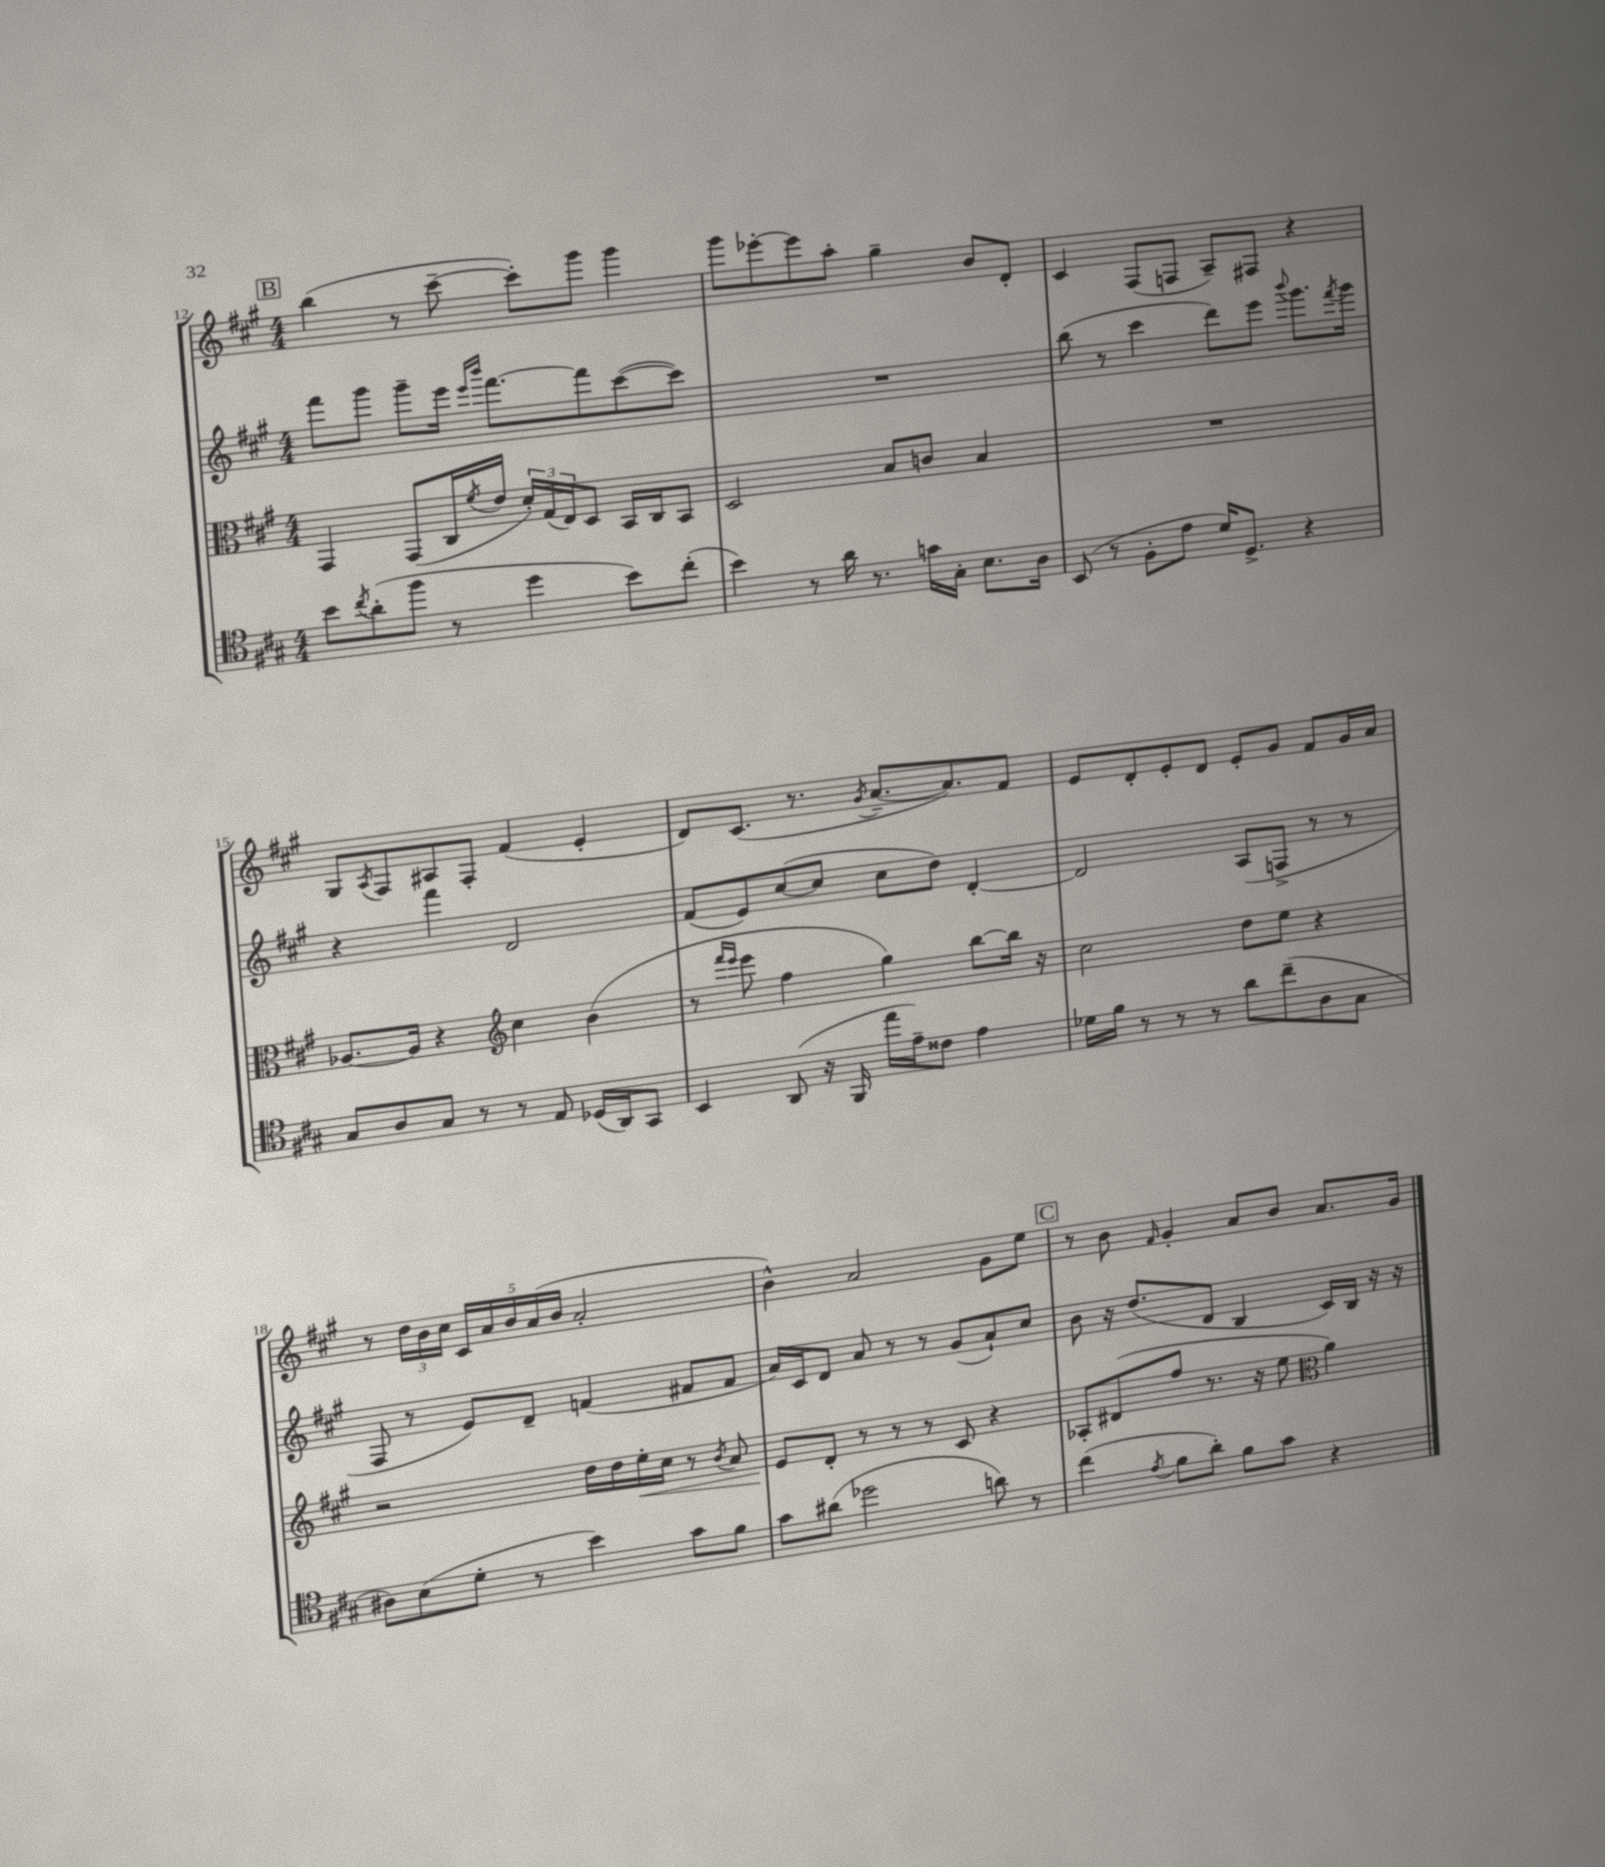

**kern	**kern	**kern	**kern
*staff4	*staff3	*staff2	*staff1
*clefC4	*clefC3	*clefG2	*clefG2
*k[f#c#g#]	*k[f#c#g#]	*k[f#c#g#]	*k[f#c#g#]
*M4/4	*M4/4	*M4/4	*M4/4
8b\L	4GG#/	8fff#\L	(4bb\
8qcc#/	.	.	.
(8a'\	.	8ggg#\J	.
8ff#\J	(8GG#/L	8ggg#~\L	8r
8r	16C#/L	16eee\Jk	[8ccc#~\
.	.	16qqeee/LL	.
.	8qf#/	16qqbbb/JJ	.
.	16e/JJ	[8.fff#\L	.
4dd\	24d'/LL)	.	8ccc#'\]L)
.	(24G#/	.	.
.	24E/J)	.	.
.	8D/J	8fff#\]	8ggg#\J
8b\L)	16BB/LL	([8ccc#\	4ggg#\
.	16C#/J	.	.
(8cc#'\J	8BB/J	8ccc#\]J)	.
=	=	=	=
4b\)	2D/	1r	8ggg#\L
.	.	.	[8eee-'\
8r	.	.	8eee-\]
16a\	.	.	8aa'\J
8.r	.	.	.
.	8B/L	.	4gg#~\
16g\LL	8c/J	.	.
16G#'\JJ	.	.	.
8.B\L	4B/	.	8b/L
.	.	.	8d'/J
16A\Jk	.	.	.
=	=	=	=
(8BB/	1r	(8bb\	4c#/
8r	.	8r	.
8F#'\L	.	4ccc#\	(8F#/L
8e\J	.	.	8F/J
16d/LK)	.	8ddd\L)	8A~/L)
8.D^/J	.	.	.
.	.	8eee\J	8F#/J
.	.	8qqbbb/	.
4r	.	8.ggg#\L	4r
.	.	8qfff#/	.
.	.	16ggg#\Jk	.
=	=	=	=
8G#/L	[8.A-/L	4r	8G#/L
.	.	.	8qA/
8A/	.	.	8F#/
.	16A-/]Jk	.	.
8G#/J	4r	4fff#\	8A#/
8r	.	.	8F#'/J
*	*clefG2	*	*
8r	4cc#\	2d/	(4f#/
8E/	.	.	.
(16D-/LL	(4b\	.	4e'/
16AA/J)	.	.	.
8GG#/J	.	.	.
=	=	=	=
4BB/	8r	(8f#/L	8d/L)
.	16qqfff#/LL	.	.
.	16qqeee/JJ	.	.
.	8eee\	8e/)	(8.c#/J
(8AA/	4ff#\	([8cc#/	.
.	.	.	8.r
16r	.	8cc#/]J	.
16FF#/	.	.	.
.	.	.	8qg#/
16ee\LL	4gg#\)	8cc#\L	[8.a~/L
16e~\J)	.	.	.
8c##\J	.	8dd\J)	.
.	.	.	8.a/])
4e\	[8bb\L	[4d'/	.
.	16bb\]Jk	.	8f#/J
.	16r	.	.
=	=	=	=
16d-\LL	2cc#\	2d/]	8e/L
16f#\JJ	.	.	.
8r	.	.	8d'/
8r	.	.	8e'/
8r	.	.	8d/J
8a\L	8dd\L	(8A/L	8e'/L
(8cc#~\	8ee\J	8F^/J	8g#/J
8A\	4r	8r	8f#/L
8G#\J	.	8r	16g#/L
.	.	.	16a/JJ
=	=	=	=
8A#\L)	2r	8F#/	8r
(8B\	.	8r	24dd\LL
.	.	.	24b\
.	.	.	24cc#\JJ
8d'\J	.	8e/L)	20c#/LL
.	.	.	20a/
.	.	.	20b/
8r	.	8d~/J	.
.	.	.	(20a/
.	.	.	20b/JJ
4b\)	16dd\LL	(4f/	2a'/
.	16dd\	.	.
.	16ee'\	.	.
.	16cc#\JJ	.	.
8g#\L	8r	8f#/L	.
.	8qb/	.	.
8f#\J	8a/	8f#/J	.
=	=	=	=
8g#\L	8e/L	16a/LL)	4b^^\)
.	.	16c#/J	.
(8a#\J	8d'/J	8d/J	.
2dd-\	8r	8a/	2a/
.	8r	8r	.
.	8r	8r	.
.	8c#/	(8g#/L	.
8a\)	4r	8a`/)	8g#\L
8r	.	8cc#/J	8ee\J
=	=	=	=
(4cc#\	8A-'/L	8b\	8r
.	(8d#/	16r	8b\
.	.	(8.dd/L	.
8qe/	.	.	16qqf#/
8f#\L	8ff#/J	.	4g#'/
8a'\J)	8.r	8d/J	.
8f#\L	.	4B/	8a/L
.	16r	.	.
8g#\J	8ee\	.	8b/J
*	*clefC3	*	*
4r	4a\)	16c#/LL)	8.a/L
.	.	16B/JJ	.
.	.	16r	.
.	.	16r	16g#/Jk
==	==	==	==
*-	*-	*-	*-
